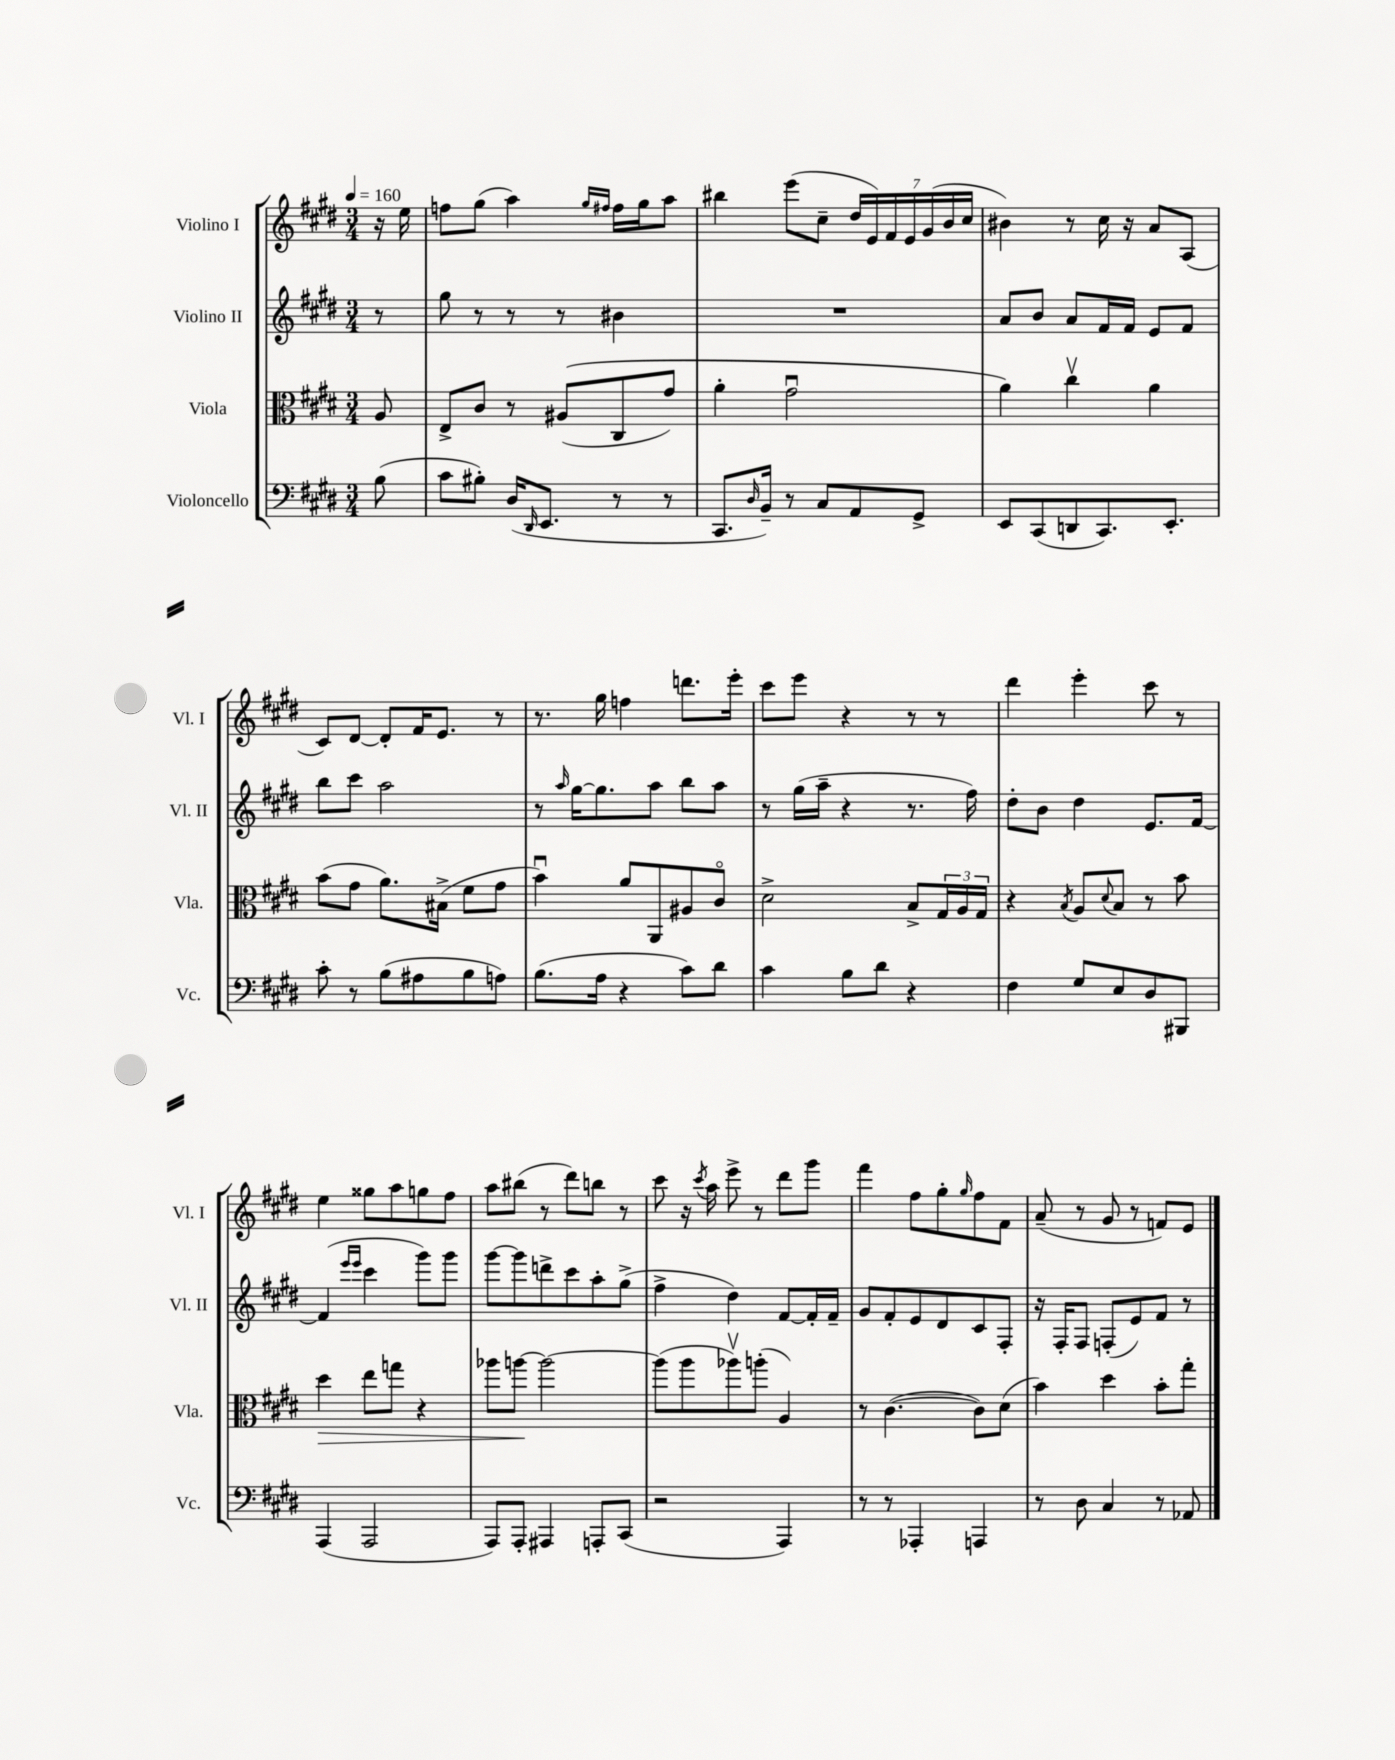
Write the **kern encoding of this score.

**kern	**kern	**dynam	**kern	**kern
*part4	*part3	*part3	*part2	*part1
*staff4	*staff3	*staff3	*staff2	*staff1
*I"Violoncello	*I"Viola	*	*I"Violino II	*I"Violino I
*I'Vc.	*I'Vla.	*	*I'Vl. II	*I'Vl. I
*clefF4	*clefC3	*	*clefG2	*clefG2
*k[f#c#g#d#]	*k[f#c#g#d#]	*	*k[f#c#g#d#]	*k[f#c#g#d#]
*M3/4	*M3/4	*	*M3/4	*M3/4
*MM160	*MM160	*	*MM160	*MM160
=	=	=	=	=
(8B\	8A/	.	8r	16r
.	.	.	.	16ee\
=1	=1	=1	=1	=1
8c#\L	8E^/L	.	8gg#\	8ffn\L
8B#X'\J)	8c#/J	.	8r	(8gg#\J
(16D#/KL	8r	.	8r	4aa\)
16qqDD#/	.	.	.	.
8.EE/J	.	.	.	.
.	((8A#X/L	.	8r	.
.	.	.	.	16qqgg#/LL
.	.	.	.	16qqff#X/JJ
8r	8C#/	.	4b#X\	16ff#\LL
.	.	.	.	16gg#\J
8r	8g#/J)	.	.	8aa\J
=2	=2	=2	=2	=2
8.CC#/L	4a'\	.	2.r	4bb#X\
16qqD#/	.	.	.	.
16BB~/Jk)	.	.	.	.
8r	2g#u\	.	.	(8eee\L
8C#/L	.	.	.	8cc#~\J
8AA/	.	.	.	28dd#/LL
.	.	.	.	28e/)
.	.	.	.	28f#/
.	.	.	.	28e/
8GG#^/J	.	.	.	.
.	.	.	.	(28g#/
.	.	.	.	28b/
.	.	.	.	28cc#/JJ
=3	=3	=3	=3	=3
8EE/L	4a\)	.	8a/L	4b#X\)
(8CC#/	.	.	8b/J	.
8DDn/	4cc#v\	.	8a/L	8r
8.CC#/)	.	.	16f#/L	16cc#\
.	.	.	16f#/JJ	16r
.	4a\	.	8e/L	8a/L
8.EE'/J	.	.	.	.
.	.	.	8f#/J	(8A/J
!!LO:LB:g=z
=4	=4	=4	=4	=4
8c#'\	(8b\L	.	8bb\L	8c#/L)
8r	8g#\J	.	8ccc#\J	[8d#/J
(8B\L	8.a\L)	.	2aa\	8d#'/L]
8A#X\	.	.	.	16f#/K
.	(16B#X^\Jk	.	.	8.e/J
8B\	8f#\L	.	.	.
8An\J)	8g#\J	.	.	8r
=5	=5	=5	=5	=5
(8.B\L	4bu\)	.	8r	8.r
.	.	.	16qqaa/	.
.	.	.	[16gg#\KL	.
16A\Jk	.	.	8.gg#\]	16gg#\
4r	8a/L	.	.	4ffn\
.	8AA/	.	8aa\J	.
8c#\L)	8A#X/	.	8bb\L	8.dddn\L
8d#\J	8c#/J	.	8aa\J	.
.	.	.	.	16eee'\Jk
=6	=6	=6	=6	=6
4c#\	2d#^\	.	8r	8ccc#\L
.	.	.	(16gg#\LL	8eee\J
.	.	.	16aa~\JJ	.
8B\L	.	.	4r	4r
8d#\J	.	.	.	.
4r	8B^/L	.	8.r	8r
.	24G#/L	.	.	8r
.	24A/	.	.	.
.	.	.	16ff#\)	.
.	24G#/JJ	.	.	.
=7	=7	=7	=7	=7
4F#\	4r	.	8dd#'\L	4ddd#\
.	.	.	8b\J	.
.	8qB/	.	.	.
8G#/L	8A/L	.	4dd#\	4eee'\
.	8qqd#/	.	.	.
8E/	8B/J	.	.	.
8D#/	8r	.	8.e/L	8ccc#\
8BBB#X/J	8b\	.	.	8r
.	.	.	[16f#/Jk	.
!!LO:LB:g=z
=8	=8	=8	=8	=8
!	!	!LO:HP:b	!	!
(4AAA/	4dd#\	>	(4f#/]	4ee\
.	.	.	16qqeee/LL	.
.	.	.	16qqeee/JJ	.
2AAA/	8ee\L	.	4ccc#\	8gg##X\L
.	8ggn\J	.	.	8aa\
.	4r	.	8ggg#\L)	8ggn\
.	.	.	8ggg#\J	8ff#\J
=9	=9	=9	=9	=9
8AAA/L)	8aa-X\L	.	[8ggg#\L	8aa\L
8AAA'/J	[8aan\J	.	8ggg#\]	(8bb#X\J
4AAA#X/	2aa\_	]	8dddn^\	8r
.	.	.	8ccc#\	8ddd#\L)
8AAAn'/L	.	.	8aa'\	8bbn\J
(8CC#/J	.	.	(8gg#^\J	8r
=10	=10	=10	=10	=10
2r	(8aa\L]	.	4ff#^\	8ccc#\
.	8aa\	.	.	16r
.	.	.	.	8qccc#/
.	.	.	.	16aa\
.	8aa-Xv\)	.	4dd#\)	8eee^\
.	(8aan'\J	.	.	8r
4AAA/)	4A/)	.	[8f#/L	8ddd#\L
.	.	.	16f#'/L]	8ggg#\J
.	.	.	16f#~/JJ	.
=11	=11	=11	=11	=11
8r	8r	.	8g#/L	4fff#\
8r	([4.c#\	.	8f#'/	.
4AAA-X'/	.	.	8e/	8ff#\L
.	.	.	8d#/	8gg#'\
.	.	.	.	16qqgg#/
4AAAn/	8c#\L])	.	8c#/	8ff#\
.	(8d#\J	.	8F#'/J	8f#\J
=12	=12	=12	=12	=12
8r	4b\)	.	16r	(8a~/
.	.	.	16F#'/KL	.
8D#\	.	.	8F#/J	8r
4C#/	4dd#\	.	(8Fn'/L	8g#/
.	.	.	8e/)	8r
8r	8b'\L	.	8f#/J	8fn/L)
8AA-X/	8gg#'\J	.	8r	8e/J
==	==	==	==	==
*-	*-	*-	*-	*-
